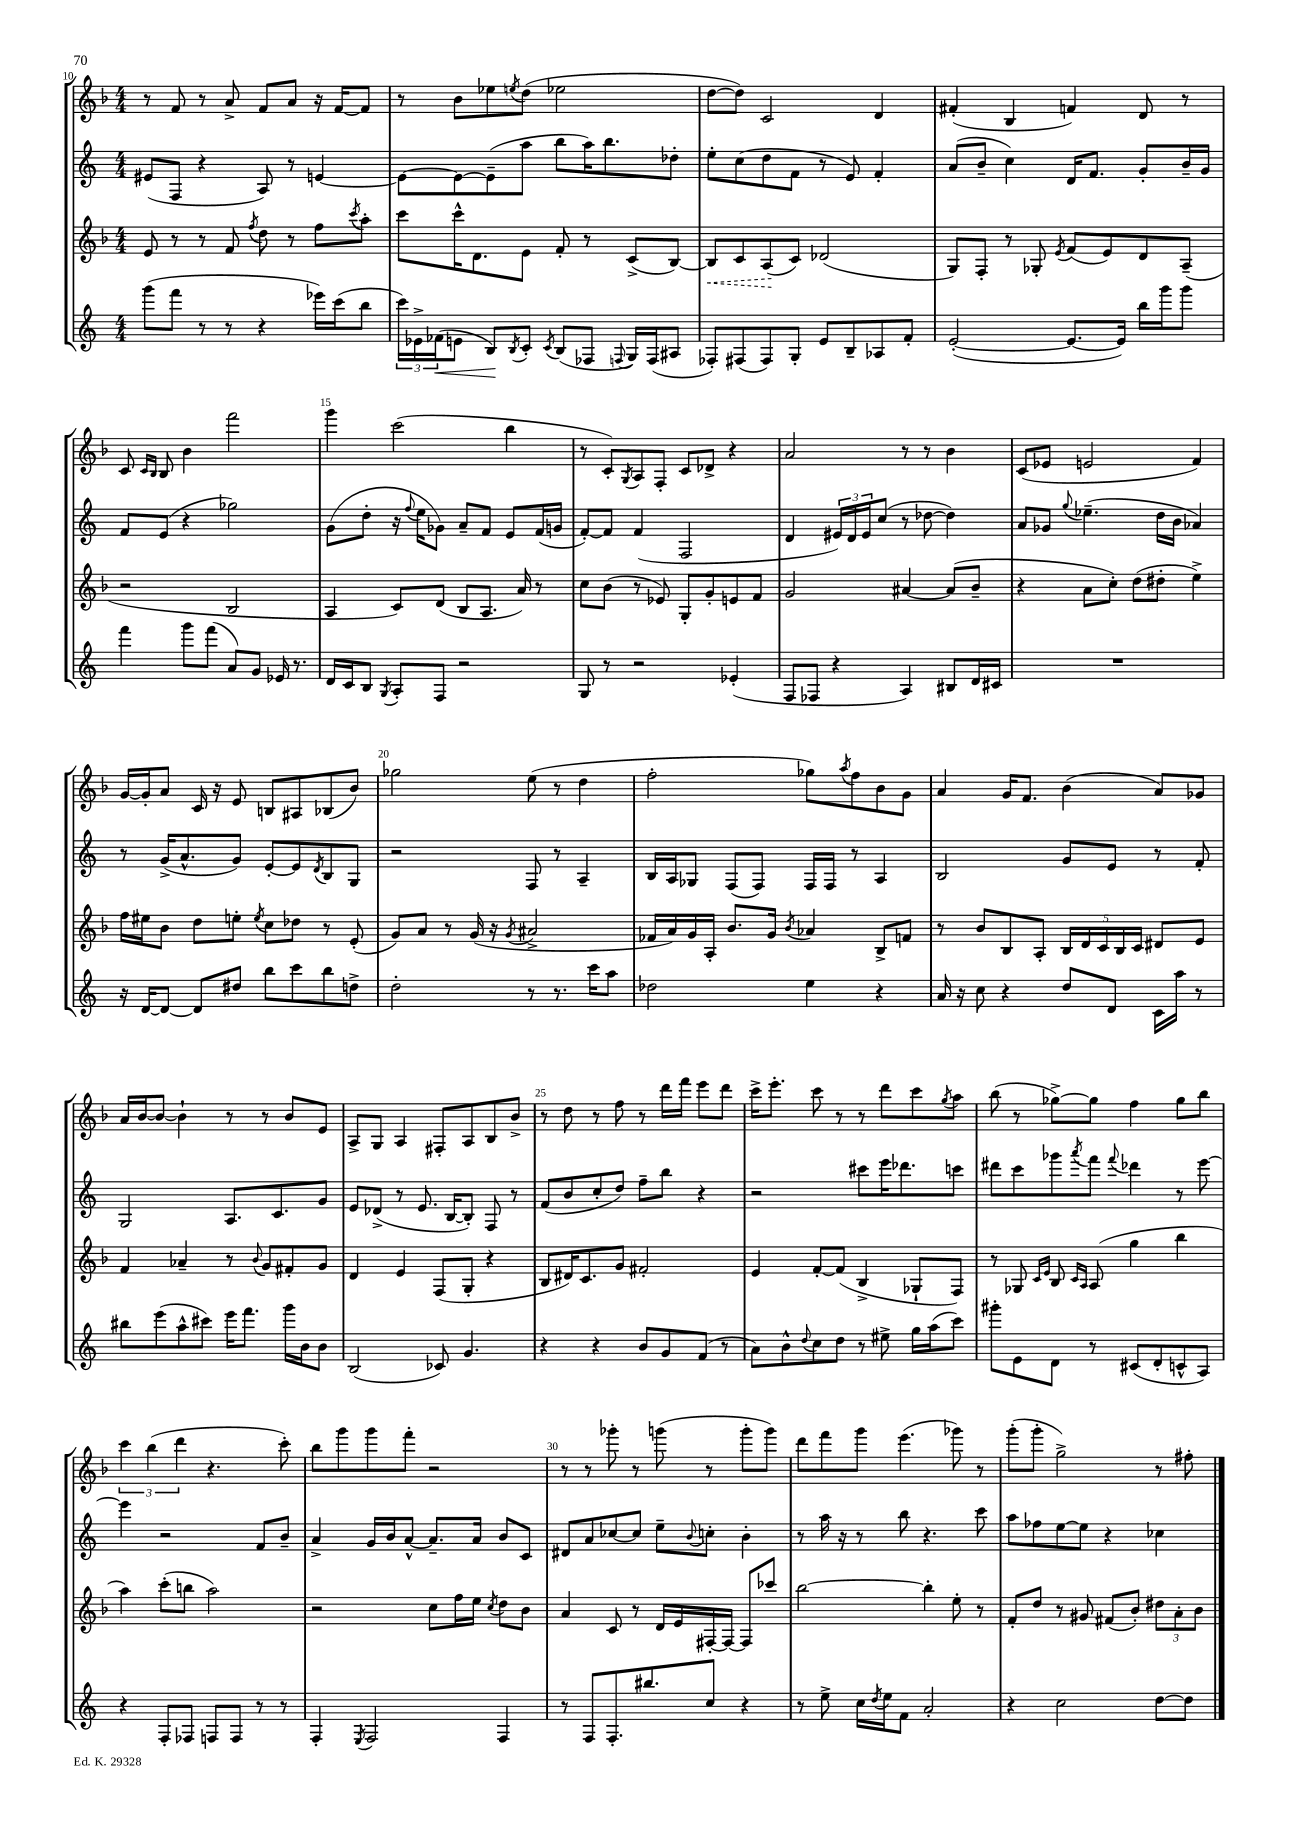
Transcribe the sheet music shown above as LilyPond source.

<<
\new StaffGroup <<
\new Staff = "s0" {
    \clef treble \key f \major \numericTimeSignature \time 4/4
    r8 f'8 r8 a'8-> f'8 a'8 r16 f'16~ f'8 |
    r8 bes'8 ees''8 \acciaccatura { e''8 } d''8( ees''2 |
    d''8~ d''8) c'2 d'4 |
    fis'4-.( bes4 f'4) d'8 r8 |
    c'8 \grace { c'16 bes16 } bes8 bes'4 f'''2 |
    g'''4 c'''2( bes''4 |
    r8 c'8-.) \acciaccatura { g8 } a8 f8-. c'8 des'8-> r4 |
    a'2 r8 r8 bes'4 |
    c'8( ees'8 e'2 f'4) |
    g'16~ g'16-. a'8 c'16 r16 e'8 b8 ais8 bes8( bes'8) |
    ges''2 e''8( r8 d''4 |
    f''2-. ges''8) \acciaccatura { a''8 } f''8 bes'8 g'8 |
    a'4 g'16 f'8. bes'4( a'8) ges'8 |
    a'16 bes'16~ bes'8~ bes'4-! r8 r8 bes'8 e'8 |
    a8-> g8 a4 fis8-. a8 bes8 bes'8-> |
    r8 d''8 r8 f''8 r8 d'''16 f'''16 e'''8 d'''8 |
    c'''16-> e'''8.-. c'''8 r8 r8 d'''8 c'''8 \acciaccatura { g''8 } a''8 |
    bes''8( r8 ges''8~->) ges''8 f''4 ges''8 bes''8 |
    \tuplet 3/2 { c'''4 bes''4( d'''4 } r4. c'''8-.) |
    bes''8 g'''8 g'''8 f'''8-. r2 |
    r8 r8 ges'''8-. r8 g'''8( r8 g'''8-. g'''8) |
    d'''8 f'''8 g'''8 e'''4.( ges'''8) r8 |
    g'''8-.( g'''8-. g''2->) r8 fis''8-. \bar "|." |
}
\new Staff = "s1" {
    \clef treble \key c \major \numericTimeSignature \time 4/4
    eis'8( f8 r4 a8) r8 e'4~ |
    e'8~ e'8~ e'8--( a''8 b''8 a''16) b''8. des''8-. |
    e''8-. c''8( d''8 f'8 r8 e'8) f'4-. |
    a'8( b'8-- c''4) d'16 f'8. g'8-. b'16-- g'16 |
    f'8 e'8( r4 ges''2) |
    g'8( d''8-. r16 \appoggiatura { f''8 } e''16 ges'8) a'8-- f'8 e'8 f'16( g'16 |
    f'8~-.) f'8 f'4( f2 |
    d'4 \tuplet 3/2 { eis'16) d'16 eis'16 } c''8( r8 des''8~ des''4) |
    a'8 ges'8 \appoggiatura { g''8 } ees''4.--( d''16 b'16 aes'4) |
    r8 g'16->( a'8.-^ g'8) e'8~-. e'8 \acciaccatura { d'8 } b8 g8 |
    r2 f8 r8 a4-- |
    b16 a16 ges8 f8( f8) f16 f16 r8 a4 |
    b2 g'8 e'8 r8 f'8-. |
    g2 a8. c'8. g'8 |
    e'8 des'8->( r8 e'8. b16~ b8-.) f8 r8 |
    f'8( b'8 c''8-. d''8) f''8-- b''8 r4 |
    r2 cis'''8 e'''16 des'''8. c'''8 |
    dis'''8 c'''8 ges'''8 \acciaccatura { a'''8 } f'''8 \appoggiatura { f'''8 } des'''4 r8 e'''8~ |
    e'''4 r2 f'8 b'8-- |
    a'4-> g'16 b'16 a'8~-^ a'8.-- a'16 b'8 c'8 |
    dis'8 a'8 ces''8~ ces''8 e''8-- \appoggiatura { b'8 } c''8-. b'4-. |
    r8 a''16 r16 r8 b''8 r4. c'''8 |
    a''8 fes''8 e''8~ e''8 r4 ces''4 \bar "|." |
}
\new Staff = "s2" {
    \clef treble \key f \major \numericTimeSignature \time 4/4
    e'8 r8 r8 f'8 \acciaccatura { f''8 } d''8 r8 f''8 \acciaccatura { c'''8 } a''8-. |
    c'''8 c'''16-^ d'8. e'8 f'8-. r8 c'8->( bes8~) |
    \once \override Hairpin.style = #'dashed-line bes8\< c'8 a8\!( c'8) des'2( |
    g8) f8-. r8 ges8-. \acciaccatura { e'8 } f'8( e'8) d'8 a8--( |
    r2 bes2 |
    a4 c'8) d'8( bes8 a8. a'16) r8 |
    c''8 bes'8( r8 ees'8) g8-. g'8-. e'8 f'8 |
    g'2 ais'4~ ais'8( bes'8-- |
    r4 a'8 c''8-.) d''8( dis''8-. e''4->) |
    f''16 eis''16 bes'8 d''8 e''8-. \acciaccatura { e''8 } c''8 des''8 r8 e'8-.( |
    g'8) a'8 r8 g'16( r16 \acciaccatura { g'8 } ais'2-> |
    fes'16 a'16) g'16 a16-. bes'8. g'16 \acciaccatura { bes'8 } aes'4 bes8-> f'8 |
    r8 bes'8 bes8 a8-. \tuplet 5/4 { bes16 d'16 c'16 bes16 c'16 } dis'8 e'8 |
    f'4 aes'4-- r8 \appoggiatura { bes'8 } g'8 fis'8-. g'8 |
    d'4 e'4 f8( g8-. r4 |
    bes8 dis'16) c'8. g'8 fis'2-. |
    e'4 f'8~-. f'8( bes4-> ges8-! f8) |
    r8 ges8 \grace { c'16 e'16 } bes8 \grace { c'16 a16 } a8( g''4 bes''4 |
    a''4) c'''8-.( b''8 a''2) |
    r2 c''8 f''16 e''16 \acciaccatura { c''8 } d''8 bes'8 |
    a'4 c'8 r8 d'16 e'16 fis16~-. fis16~ fis8 ces'''8 |
    bes''2~ bes''4-. e''8-. r8 |
    f'8-. d''8 r8 gis'8 fis'8( bes'8-.) \tuplet 3/2 { dis''8 a'8-. bes'8 } \bar "|." |
}
\new Staff = "s3" {
    \clef treble \key c \major \numericTimeSignature \time 4/4
    g'''8( f'''8 r8 r8 r4 ees'''16) c'''16( b''8 |
    \tuplet 3/2 { c'''16) ees'16-> fes'16\<( } e'8 b8\!) \acciaccatura { b8 } c'8-. \acciaccatura { c'8 } b8( fes8 \appoggiatura { f8 } g16) f16( ais8 |
    fes8-.) fis8( fis8) g8-. e'8 b8-- aes8 f'8-. |
    e'2~-.( e'8.~ e'16) b''16 g'''16 g'''8 |
    f'''4 g'''8 f'''8( a'8) g'8 ees'16 r8. |
    d'16 c'16 b8 \acciaccatura { g8 } a8-. f8 r2 |
    g8 r8 r2 ees'4-.( |
    f8 fes8 r4 a4) bis8 d'16 cis'16 |
    R1 |
    r16 d'16~ d'8~ d'8 dis''8 b''8 c'''8 b''8 d''8-> |
    d''2-. r8 r8. c'''16 a''8 |
    des''2 e''4 r4 |
    a'16 r16 c''8 r4 d''8 d'8 c'16 a''16 r8 |
    bis''8 e'''8( a''8-^ cis'''8) e'''16 f'''8. g'''16 b'16 b'8 |
    b2( ces'8) g'4. |
    r4 r4 b'8 g'8 f'8( r8 |
    a'8) b'8-^ \appoggiatura { d''8 } c''8 d''8 r8 eis''8-> g''16 a''16( c'''8) |
    gis'''8-. e'8 d'8 r8 cis'8( d'8-. c'8-^ a8) |
    r4 f8-. fes8 f8 f8 r8 r8 |
    f4-. \acciaccatura { e8 } f2 f4 |
    r8 f8 f8.-. bis''8. c''8 r4 |
    r8 e''8-> c''16 \acciaccatura { d''8 } e''16 f'8 a'2-. |
    r4 c''2 d''8~ d''8 \bar "|." |
}
>>
>>
\layout { \context { \Score currentBarNumber = #10 \override BarNumber.break-visibility = ##(#f #t #t) barNumberVisibility = #(every-nth-bar-number-visible 5) } }
